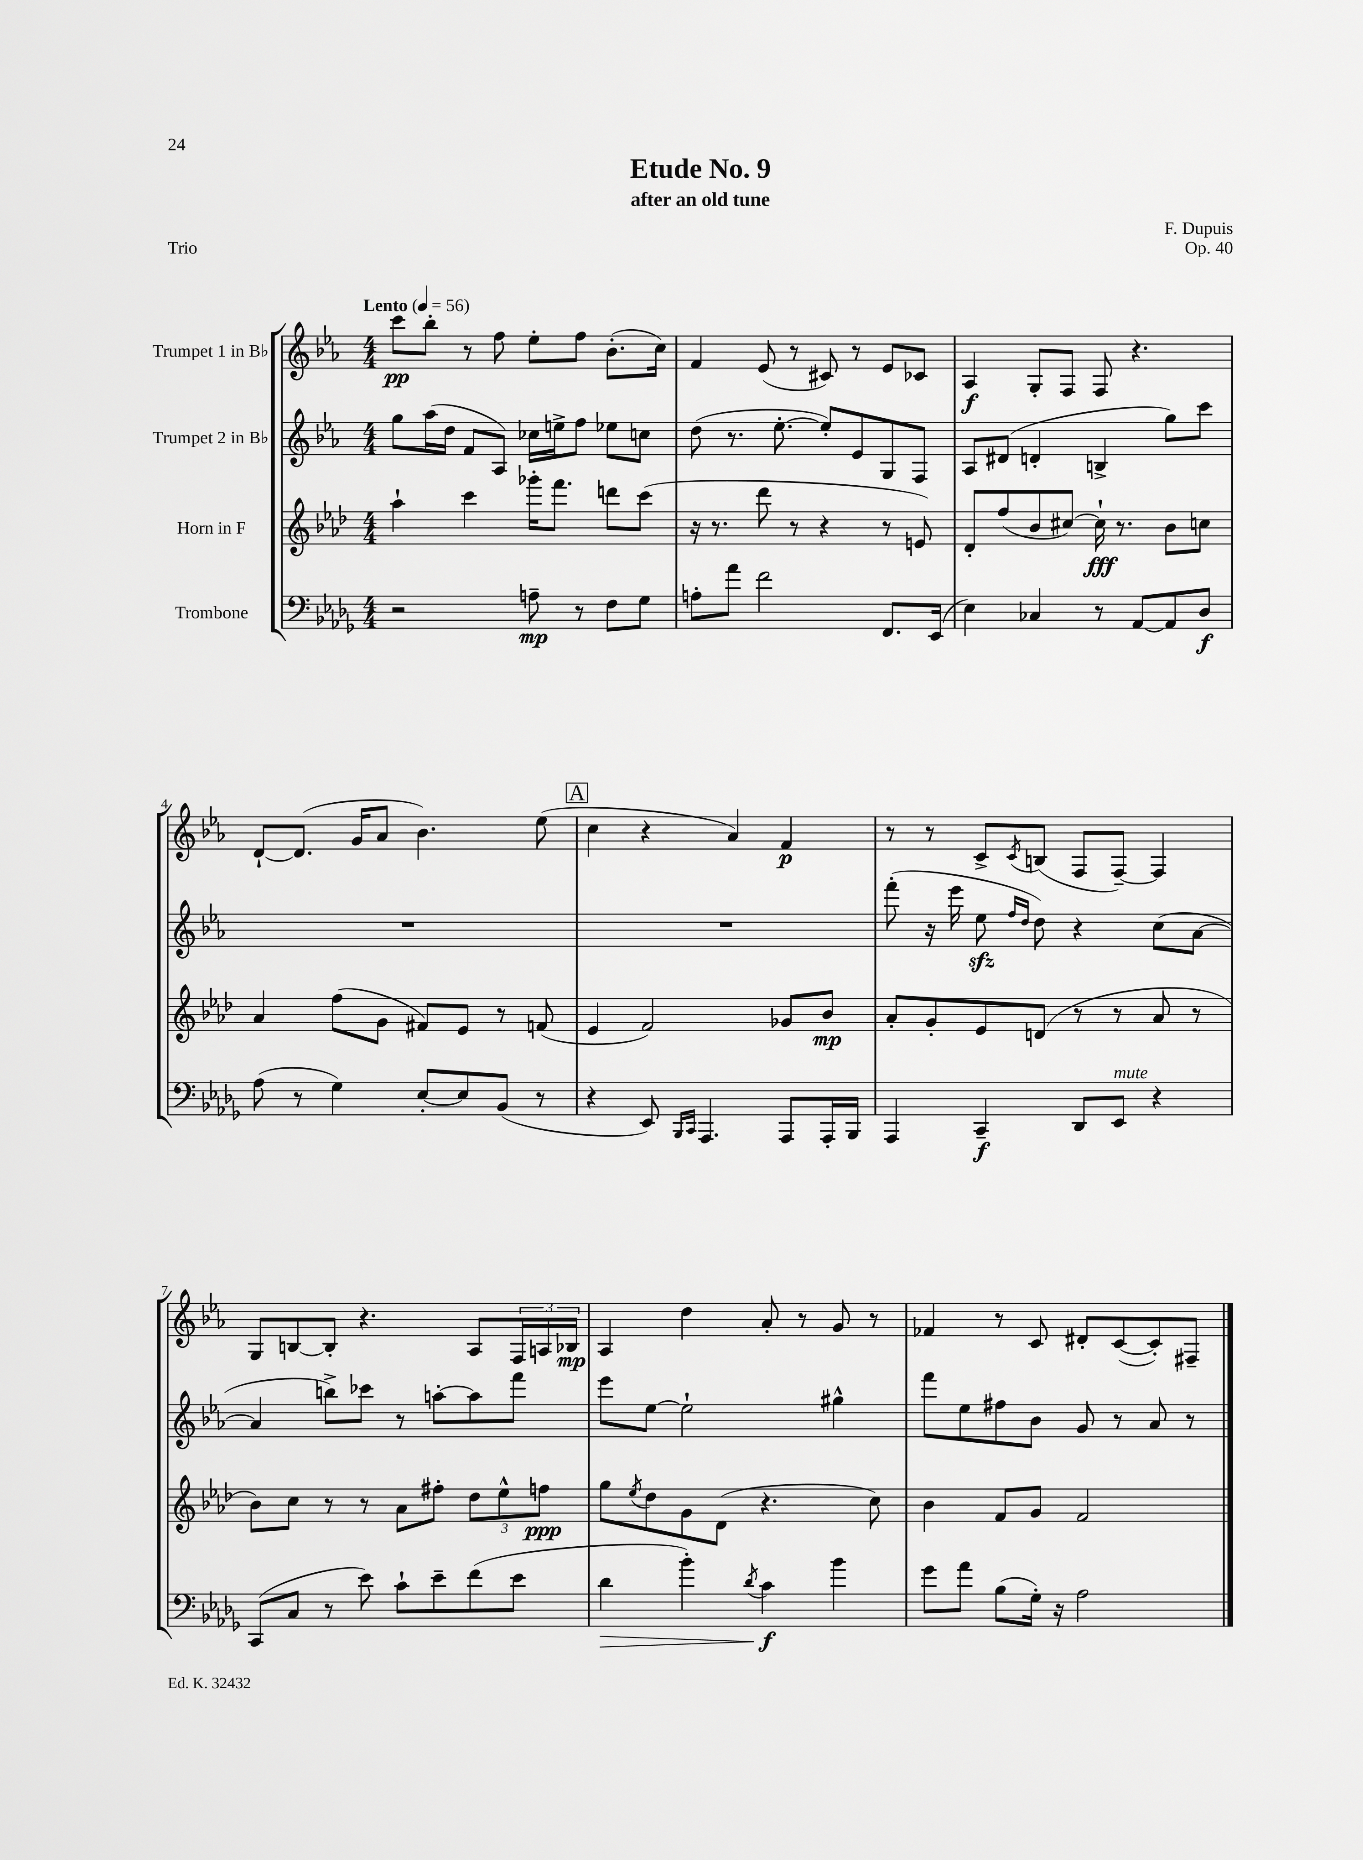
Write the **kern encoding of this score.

**kern	**dynam	**kern	**dynam	**kern	**kern	**dynam
*part4	*part4	*part3	*part3	*part2	*part1	*part1
*staff4	*staff4	*staff3	*staff3	*staff2	*staff1	*staff1
*I"Trombone	*	*I"Horn in F	*	*I"Trumpet 2 in B♭	*I"Trumpet 1 in B♭	*
*clefF4	*	*clefG2	*	*clefG2	*clefG2	*
*k[b-e-a-d-g-]	*	*k[b-e-a-d-]	*	*k[b-e-a-]	*k[b-e-a-]	*
*M4/4	*	*M4/4	*	*M4/4	*M4/4	*
*MM56	*	*MM56	*	*MM56	*MM56	*
=1	=1	=1	=1	=1	=1	=1
!	!	!	!	!	!LO:TX:a:B:t=Lento	!
2r	.	4aa-`\	.	8gg\L	8ccc\L	pp
.	.	.	.	(16aa-\L	8bb-'\J	.
.	.	.	.	16dd\JJ	.	.
.	.	4ccc\	.	8f/L	8r	.
.	.	.	.	8A-/J)	8ff\	.
8An~\	mp	16ggg-X'\KL	.	16cc-X\LL	8ee-'\L	.
.	.	8.fff\J	.	16een^\J	.	.
8r	.	.	.	8ff\J	8ff\J	.
8F\L	.	8dddn\L	.	8ee-X\L	(8.b-'\L	.
8G-\J	.	(8ccc\J	.	8ccn\J	.	.
.	.	.	.	.	16cc\Jk)	.
=2	=2	=2	=2	=2	=2	=2
8An'\L	.	16r	.	(8dd\	4f/	.
.	.	8.r	.	.	.	.
8a-\J	.	.	.	8.r	.	.
2f\	.	8ddd-\	.	.	(8e-/	.
.	.	.	.	[8.ee-'\	.	.
.	.	8r	.	.	8r	.
.	.	4r	.	8ee-'/L])	8c#X/)	.
.	.	.	.	8e-/	8r	.
8.FF/L	.	8r	.	8G/	8e-/L	.
.	.	8en/)	.	8F/J	8c-X/J	.
(16EE-/Jk	.	.	.	.	.	.
=3	=3	=3	=3	=3	=3	=3
4E-\)	.	8d-'/L	.	8A-/L	4A-/	f
.	.	(8ff/	.	(8d#X/J	.	.
4C-X/	.	8b-/	.	4dn'/	8G'/L	.
.	.	[8cc#X/J)	.	.	8F/J	.
8r	.	16cc#`\]	fff	4Bn^/	8F/	.
.	.	8.r	.	.	.	.
[8AA-/L	.	.	.	.	4.r	.
8AA-/]	.	8b-\L	.	8gg\L)	.	.
8D-/J	f	8ccn\J	.	8ccc\J	.	.
!!LO:LB:g=z
=4	=4	=4	=4	=4	=4	=4
(8A-\	.	4a-/	.	1r	[8d`/L	.
8r	.	.	.	.	(8.d/J]	.
4G-\)	.	(8ff\L	.	.	.	.
.	.	.	.	.	16g/KL	.
.	.	8g\J	.	.	8a-/J	.
[8E-'/L	.	8f#X/L)	.	.	4.b-\)	.
8E-/]	.	8e-/J	.	.	.	.
(8BB-/J	.	8r	.	.	.	.
8r	.	(8fn/	.	.	(8ee-\	.
!!LO:REH:place=s1:t=A
=5	=5	=5	=5	=5	=5	=5
4r	.	4e-/	.	1r	4cc\	.
8EE-/)	.	2f/)	.	.	4r	.
16qqBBB-/LL	.	.	.	.	.	.
16qqCC/JJ	.	.	.	.	.	.
4.AAA-/	.	.	.	.	.	.
.	.	.	.	.	4a-/)	.
8AAA-/L	.	8g-X/L	.	.	4f/	p
16AAA-'/L	.	8b-/J	mp	.	.	.
16BBB-/JJ	.	.	.	.	.	.
=6	=6	=6	=6	=6	=6	=6
4AAA-/	.	8a-'/L	.	(8fff'\	8r	.
.	.	8g'/	.	16r	8r	.
.	.	.	.	16eee-\	.	.
4CC~/	f	8e-/	.	8ee-zz\	8c^/L	.
.	.	.	.	16qqff/LL	.	.
.	.	.	.	16qqdd/JJ	8qc/	.
.	.	(8dn/J	.	8dd\)	(8Bn/J	.
8DD-/L	.	8r	.	4r	8F/L	.
!LO:TX:a:i:t=mute	!	!	!	!	!	!
8EE-/J	.	8r	.	.	[8F~/J)	.
4r	.	8a-/	.	(8cc\L	4F/]	.
.	.	8r	.	[8a-\J	.	.
!!LO:LB:g=z
=7	=7	=7	=7	=7	=7	=7
(8CC/L	.	8b-\L)	.	4a-/]	8G/L	.
8C/J	.	8cc\J	.	.	[8Bn/	.
8r	.	8r	.	8bbn^\L)	8B'/J]	.
8e-\)	.	8r	.	8ccc-X\J	4.r	.
8c`\L	.	8a-\L	.	8r	.	.
8e-~\	.	8ff#X'\J	.	[8aan'\L	.	.
(8f\	.	12dd-\L	.	8aa\]	8A-/L	.
.	.	12ee-^^\	.	.	.	.
8e-\J	.	.	.	8fff\J	24F/L	.
.	.	12ffn\J	ppp	.	24An/	.
.	.	.	.	.	24B-X/JJ	mp
=8	=8	=8	=8	=8	=8	=8
!	!LO:HP:b	!	!	!	!	!
4d-\	>	8gg\L	.	8eee-\L	4A-/	.
.	.	8qee-/	.	.	.	.
.	.	8dd-\	.	[8ee-\J	.	.
4b-'\)	.	8g\	.	2ee-`\]	4dd\	.
.	.	(8d-\J	.	.	.	.
8qd-/	.	.	.	.	.	.
4c\	f	4.r	.	.	8a-'/	.
.	.	.	.	.	8r	.
4b-\	]	.	.	4gg#X^^\	8g/	.
.	.	8cc\)	.	.	8r	.
=9	=9	=9	=9	=9	=9	=9
8g-\L	.	4b-\	.	8fff\L	4f-X/	.
8a-\J	.	.	.	8ee-\	.	.
(8B-\L	.	8f/L	.	8ff#X\	8r	.
16G-'\Jk)	.	8g/J	.	8b-\J	8c/	.
16r	.	.	.	.	.	.
2A-\	.	2f/	.	8g/	8d#X'/L	.
.	.	.	.	8r	([8c/	.
.	.	.	.	8a-/	8c'/])	.
.	.	.	.	8r	8F#X~/J	.
==	==	==	==	==	==	==
*-	*-	*-	*-	*-	*-	*-
